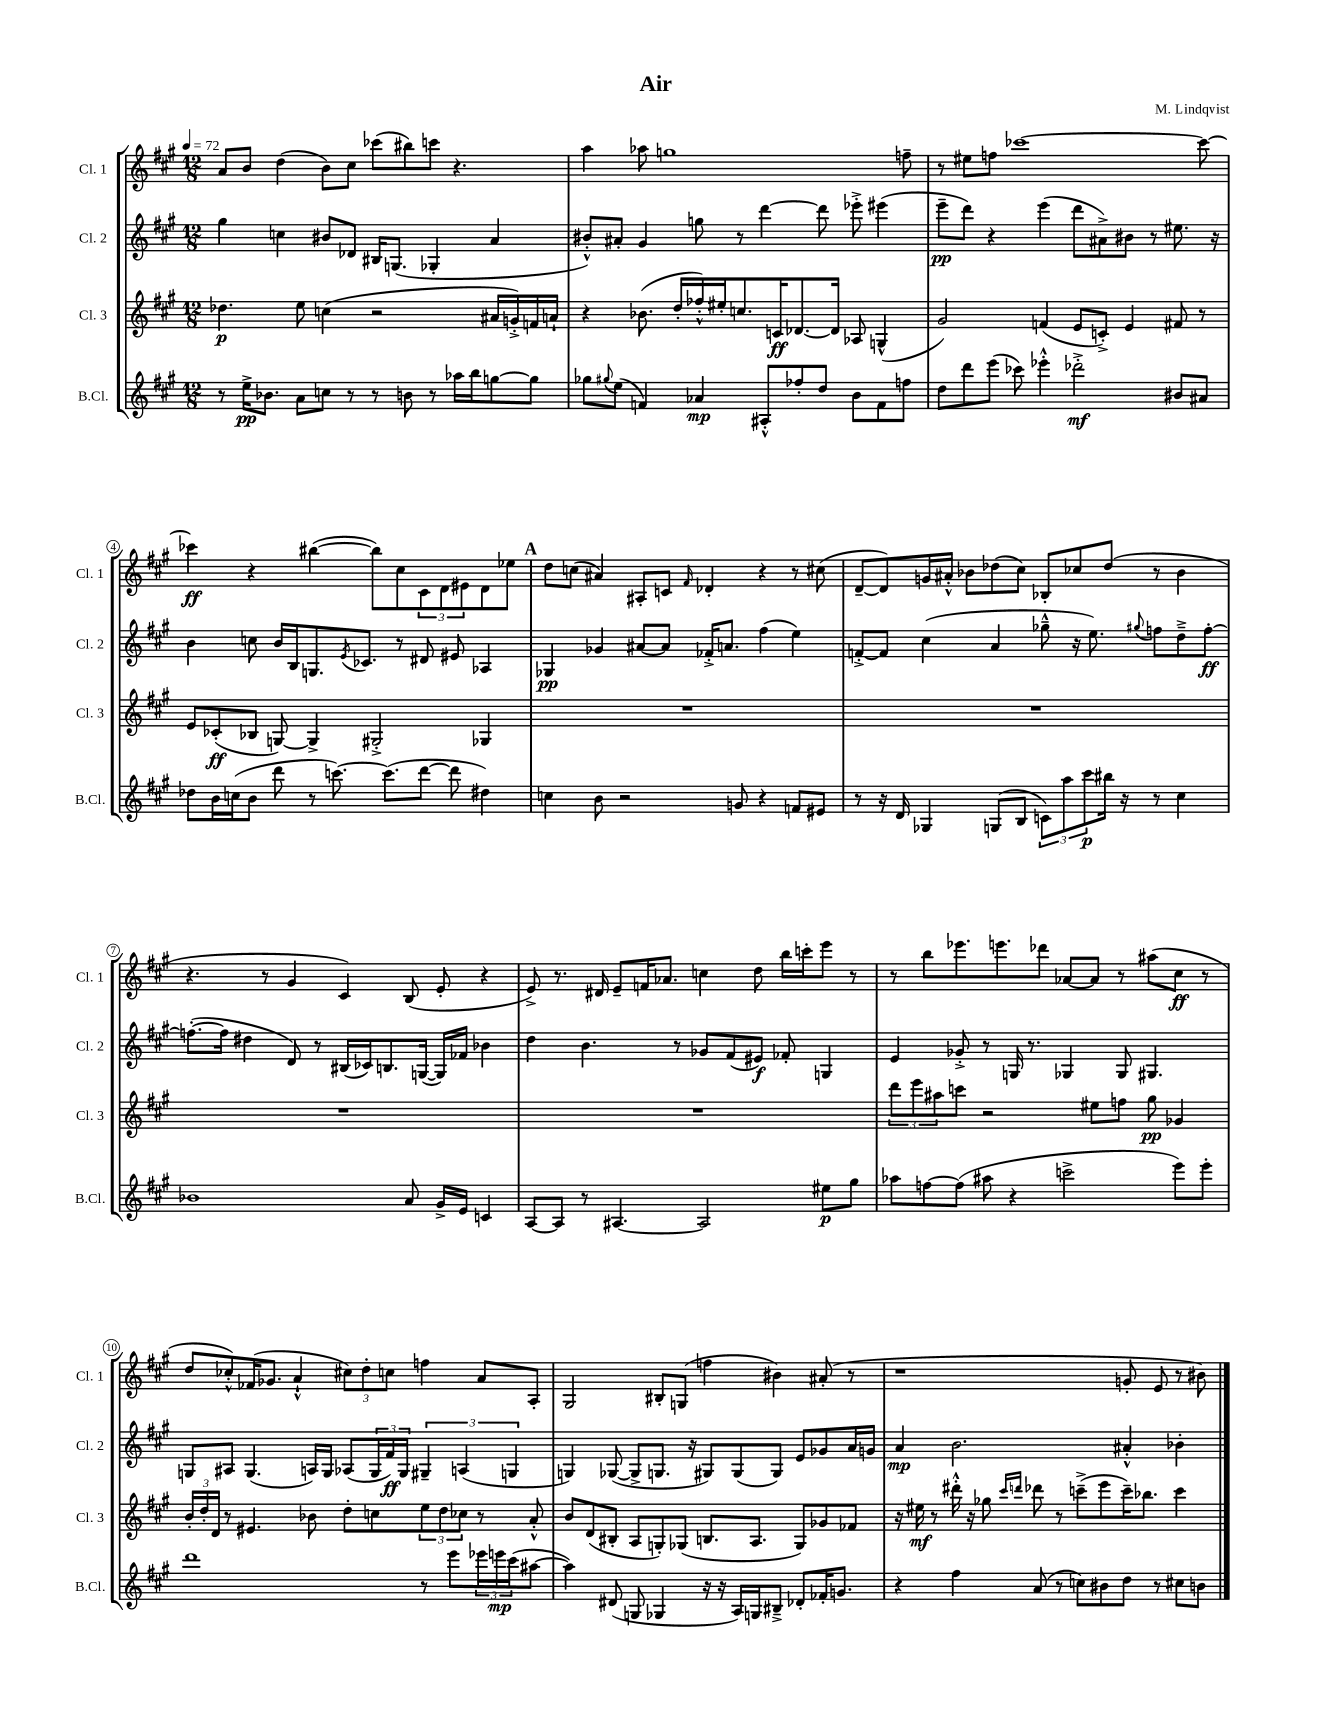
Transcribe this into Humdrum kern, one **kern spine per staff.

**kern	**kern	**kern	**kern
*staff4	*staff3	*staff2	*staff1
*clefG2	*clefG2	*clefG2	*clefG2
*k[f#c#g#]	*k[f#c#g#]	*k[f#c#g#]	*k[f#c#g#]
*M12/8	*M12/8	*M12/8	*M12/8
*MM72	*MM72	*MM72	*MM72
8r	4.dd-	4gg#	8a
16ee^	.	.	8b
8.b-	.	.	.
.	.	4cc	(4dd
8a	8ee	.	.
8cc	(4cc	8b#	8b)
8r	.	8d-	8cc#
8r	2r	16B#	(8ccc-
.	.	(8.G	.
8b	.	.	8bb#)
8r	.	4G-'	8ccc
16aa-	.	.	4.r
16bb	.	.	.
[8gg	16a#	4a	.
.	16g'^)	.	.
8gg]	16f	.	.
.	16a`	.	.
=	=	=	=
8gg-	4r	8b#'^^)	4aa
8qqgg#	.	.	.
(8ee	.	8a#'	.
4f)	(8.b-	4g#	8aa-
.	.	.	1gg
.	16dd'	.	.
4a-	16ff-'^^)	8gg	.
.	16ee#'	.	.
.	8.cc	8r	.
8A#'^^	.	[4ddd	.
.	16c	.	.
8ff-'	[8.d-	.	.
8dd	.	8ddd]	.
.	16d-]	.	.
8b	8A-	8eee-'^	.
8f	(4G^^	(4eee#	.
8ff	.	.	8ff~
=	=	=	=
8dd	2g#)	8eee~	8r
8ddd	.	8ddd)	8ee#
(8eee	.	4r	8ff
8ccc-)	.	.	[1ccc-
4eee-'^^	(4f	(4eee	.
2ddd-'^	8e	8ddd	.
.	8c'^)	8a#^)	.
.	4e	8b#	.
.	.	8r	.
8b#	8f#	8.ee#	.
8a#	8r	.	8ccc-_
.	.	16r	.
=	=	=	=
8dd-	8e	4b	4ccc-]
16b	(8c-'	.	.
(16cc	.	.	.
8b	8B-	8cc	4r
8ddd	[8G)	16b	.
.	.	16B	.
8r	4G^]	8.G	([4bb#
[8.ccc)	.	.	.
.	.	8qe	.
.	.	8.c-	.
.	2G#'^	.	8bb#])
(8.ccc]	.	.	.
.	.	8r	8cc#
[8ddd	.	8d#	12c#
.	.	.	12d
8ddd]	.	8e#	.
.	.	.	12e#
4dd#)	4G-	4A-	8d
.	.	.	8ee-
=	=	=	=
4cc	1.r	4G-	8dd
.	.	.	(8cc
8b	.	4g-	4a#)
2r	.	.	.
.	.	[8a#	8A#'
.	.	8a#]	8c
.	.	.	16qqf#
.	.	16f-'^	4d-'
.	.	8.a	.
8g	.	.	.
4r	.	(4ff#	4r
8f	.	4ee)	8r
8e#	.	.	(8cc#
=	=	=	=
8r	1.r	[8f'^	[8d~
16r	.	8f]	8d])
16d	.	.	.
4G-	.	(4cc#	16g
.	.	.	16a#'^^
.	.	.	8b-
(8G	.	4a	(8dd-
8B	.	.	8cc#)
12c)	.	8gg-~^^	8B-'
12aa	.	.	.
.	.	16r	8cc-
12ccc#	.	.	.
.	.	8.ee)	.
16bb#	.	.	(8dd-
16r	.	.	.
.	.	8qqgg#	.
8r	.	8ff	8r
4cc#	.	8dd~^	4b-
.	.	[8ff'	.
=	=	=	=
1b-	1.r	(8.ff'_	4.r
.	.	16ff]	.
.	.	4dd#	.
.	.	.	8r
.	.	8d)	4g#
.	.	8r	.
.	.	(16B#	4c#)
.	.	16c-)	.
.	.	8.B	.
8a	.	.	(8B
.	.	([16G	.
16g#^	.	16G])	8e'
16e	.	16f-	.
4c	.	4b-	4r
=	=	=	=
[8A	1.r	4dd	8e^)
8A]	.	.	8.r
8r	.	4.b	.
.	.	.	16d#
[4.A#	.	.	8e~
.	.	.	16f
.	.	.	8.a-
.	.	8r	.
2A#]	.	8g-	4cc
.	.	(8f#	.
.	.	8e#)	8dd
.	.	8f-'	16bb
.	.	.	16ccc'
8ee#	.	4G	8eee
8gg#	.	.	8r
=	=	=	=
8aa-	12ddd	4e	8r
.	12eee	.	.
[8ff	.	.	8bb
.	12aa#	.	.
(8ff]	8ccc	8g-'^	8.eee-
8aa#	2r	8r	.
.	.	.	8.eee
4r	.	16G	.
.	.	8.r	.
.	.	.	8ddd-
2ccc^	.	4G-	[8a-
.	8ee#	.	8a-]
.	8ff	8G-	8r
.	8gg#	4.G#	(8aa#
8eee)	4g-	.	8cc#
8eee'	.	.	8r
=	=	=	=
1ddd	24b'	8G	8dd
.	24dd'	.	.
.	24d	.	.
.	8r	8A#	8cc-'^^)
.	4.e#	(4.G	(16f-
.	.	.	8.g-
.	.	.	4a`^^
.	8b-	16A)	.
.	.	16G	.
.	8dd'	(8A-	12cc#)
.	.	.	12dd'
.	8cc	24G	.
.	.	24f#)	12cc
.	.	24G	.
8r	12ee	6G#~	4ff
.	12dd	.	.
8eee	.	.	.
.	12cc-	(6A	.
24eee-	8r	.	8a
24eee	.	.	.
(24ccc#	.	6G	.
[8aa#	8a'^^	.	8A'
=	=	=	=
4aa#])	8b	4G)	2G#
.	(8d	.	.
(8d#	8B#'	([8G-	.
8G	8A	8G-^]	.
4G-	8G')	8.G	8B#'
.	(8G-	.	(8G
.	.	16r	.
16r	8.B	8G#)	4ff
16r	.	.	.
16A)	.	(8G#	.
16G	8.A	.	.
8B#~^	.	8G#)	4b#)
8d-'	8G-)	8e	.
16f-'	8g-	8g-	(8a#'
8.g	.	.	.
.	8f-	16a	8r
.	.	16g	.
=	=	=	=
4r	16r	4a	1r
.	16ee#	.	.
.	8r	.	.
4ff#	16ddd#'^^	2.b	.
.	16r	.	.
.	8gg-	.	.
.	16qqccc#	.	.
.	16qqddd	.	.
(8a	8ddd-	.	.
8r	8r	.	.
8cc)	(8ccc~^	.	.
8b#	8eee	.	.
8dd	16ccc~)	4a#'^^	8g'
.	8.bb-	.	.
8r	.	.	8e
8cc#	4ccc	4b-'	8r
8b	.	.	8b#)
==	==	==	==
*-	*-	*-	*-
